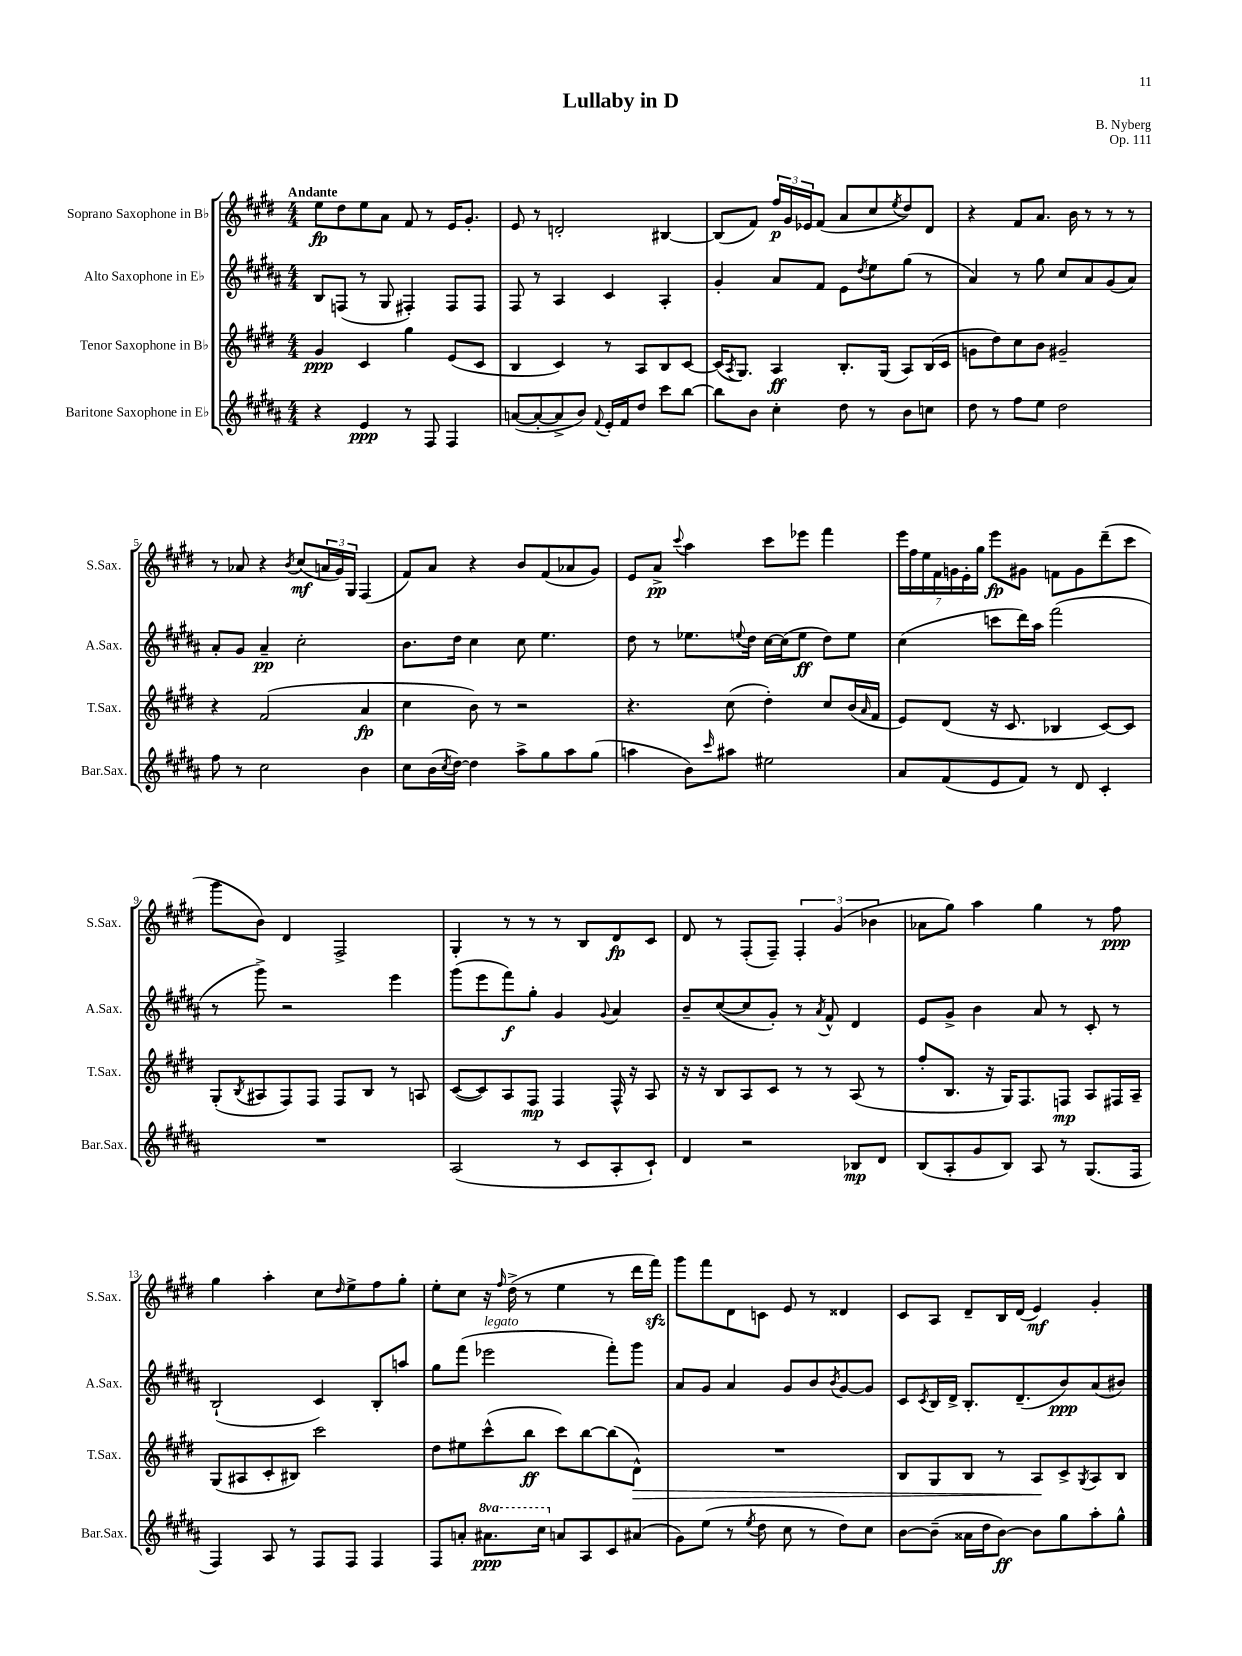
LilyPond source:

\header { title = "Lullaby in D" composer = "B. Nyberg" opus = "Op. 111" }
<<
\new StaffGroup <<
\new Staff = "s0" \with { instrumentName = "Soprano Saxophone in Bb" shortInstrumentName = "S.Sax." } {
    \clef treble \key e \major \numericTimeSignature \time 4/4 \tempo "Andante"
    e''8\fp dis''8 e''8 a'8 fis'8 r8 e'16 gis'8.-. |
    e'8 r8 d'2-. bis4~ |
    bis8( fis'8) \tuplet 3/2 { fis''16\p gis'16 ees'16 } fis'8( a'8 cis''8 \acciaccatura { e''8 } dis''8) dis'8 |
    r4 fis'8 a'8. b'16 r8 r8 r8 |
    r8 aes'8 r4 \acciaccatura { b'8 } cis''8\mf( \tuplet 3/2 { a'16 gis'16) gis16 } fis4( |
    fis'8) a'8 r4 b'8 fis'8( aes'8 gis'8) |
    e'8 a'8->\pp \appoggiatura { cis'''8 } a''4 cis'''8 ees'''8 fis'''4 |
    \tuplet 7/4 { e'''16 fis''16 e''16 fis'16 g'16 e'16-. gis''16 } e'''8\fp gis'8 f'8 gis'8 dis'''8--( cis'''8 |
    gis'''8 b'8) dis'4 fis2-> |
    gis4-. r8 r8 r8 b8 dis'8\fp cis'8 |
    dis'8 r8 fis8-.( fis8--) \tuplet 3/2 { fis4-. gis'4( bes'4 } |
    aes'8 gis''8) a''4 gis''4 r8 fis''8\ppp |
    gis''4 a''4-. cis''8 \grace { dis''16 } e''8-> fis''8 gis''8-. |
    e''8-. cis''8 r16 \grace { fis''16 } dis''16->( r8 e''4 r8 dis'''16 fis'''16\sfz) |
    gis'''8 fis'''8 dis'8 c'8 e'8 r8 disis'4 |
    cis'8 a8 dis'8-- b16 dis'16( e'4\mf) gis'4-. \bar "|." |
}
\new Staff = "s1" \with { instrumentName = "Alto Saxophone in Eb" shortInstrumentName = "A.Sax." } {
    \clef treble \key b \major \numericTimeSignature \time 4/4
    b8 f8( r8 gis8 fis4-.) fis8 fis8 |
    fis8 r8 ais4 cis'4 ais4-. |
    gis'4-. ais'8 fis'8 e'8 \acciaccatura { dis''8 } e''8 gis''8( r8 |
    ais'4) r8 gis''8 cis''8 ais'8 gis'8( ais'8) |
    ais'8-. gis'8 ais'4--\pp cis''2-. |
    b'8. dis''16 cis''4 cis''8 e''4. |
    dis''8 r8 ees''8. \appoggiatura { e''8 } dis''16 cis''16~ cis''16( e''8\ff dis''8) e''8 |
    cis''4( c'''8 dis'''16) ais''16 fis'''2( |
    r8 gis'''8->) r2 e'''4 |
    gis'''8( e'''8 fis'''8\f) gis''8-. gis'4 \appoggiatura { gis'8 } ais'4 |
    b'8-- cis''8~( cis''8 gis'8-.) r8 \acciaccatura { ais'8 } fis'8-^ dis'4 |
    e'8 gis'8-> b'4 ais'8 r8 cis'8-. r8 |
    b2-!( cis'4) b8-. a''8 |
    gis''8 fis'''8( ees'''2^\markup { \italic "legato" } fis'''8-.) gis'''8 |
    ais'8 gis'8 ais'4 gis'8 b'8 \acciaccatura { b'8 } gis'8~ gis'8 |
    cis'8 \acciaccatura { cis'8 } b16 dis'16-> b8.-. dis'8.--( b'8\ppp) ais'8( bis'8) \bar "|." |
}
\new Staff = "s2" \with { instrumentName = "Tenor Saxophone in Bb" shortInstrumentName = "T.Sax." } {
    \clef treble \key e \major \numericTimeSignature \time 4/4
    gis'4\ppp cis'4 gis''4 e'8( cis'8 |
    b4 cis'4) r8 a8 b8 cis'8~ |
    cis'16( \acciaccatura { a8 } gis8.) a4\ff b8.-. gis16( a8) b16( cis'16 |
    g'8 dis''8) cis''8 b'8 gis'2-- |
    r4 fis'2( a'4\fp |
    cis''4 b'8) r8 r2 |
    r4. cis''8( dis''4-.) cis''8 b'16( \grace { a'16 } fis'16 |
    e'8) dis'8( r16 cis'8. bes4 cis'8~) cis'8 |
    gis8-.( \acciaccatura { b8 } ais8 fis8) fis8 fis8 b8 r8 a8 |
    cis'8~( cis'8) a8 fis8\mp fis4 fis16-^ r16 a8 |
    r16 r16 b8 a8 cis'8 r8 r8 a8( r8 |
    fis''8-. b8. r16 gis16) fis8. f8\mp a8 fis16 a16-- |
    gis8( ais8 cis'8-. bis8) cis'''2 |
    dis''8 eis''8 cis'''8-^( b''8\ff cis'''8) b''8~ b''8( dis'8-^\>) |
    R1 |
    b8 gis8 b8 r8 a8\! cis'8-> \acciaccatura { gis8 } a8 b8 \bar "|." |
}
\new Staff = "s3" \with { instrumentName = "Baritone Saxophone in Eb" shortInstrumentName = "Bar.Sax." } {
    \clef treble \key b \major \numericTimeSignature \time 4/4 \set Staff.ottavationMarkups = #ottavation-simple-ordinals
    r4 e'4\ppp r8 fis8 fis4 |
    a'8~( a'8~-. a'8-> b'8) \appoggiatura { fis'8 } e'16-. fis'16 dis''8 cis'''8 b''8~ |
    b''8 b'8 cis''4-. dis''8 r8 b'8 c''8 |
    dis''8 r8 fis''8 e''8 dis''2 |
    fis''8 r8 cis''2 b'4 |
    cis''8 b'16( \acciaccatura { cis''8 } dis''16~) dis''4 ais''8-> gis''8 ais''8 gis''8( |
    a''4 b'8) \grace { cis'''16 } ais''8 eis''2 |
    ais'8 fis'8( e'8 fis'8) r8 dis'8 cis'4-. |
    R1 |
    ais2( r8 cis'8 ais8-. cis'8-!) |
    dis'4 r2 bes8\mp dis'8 |
    b8( ais8-. gis'8 b8) ais8 r8 gis8.( fis16 |
    fis4) ais8 r8 fis8 fis8 fis4 |
    fis8 a'8-. \ottava #1 ais''!8.\ppp cis'''16 \ottava #0 a'!8 ais8 cis'8 ais'8( |
    gis'8) e''8( r8 \acciaccatura { e''8 } dis''8 cis''8 r8 dis''8) cis''8 |
    b'8~ b'8--( aisis'16 dis''16 b'8~\ff) b'8 gis''8 ais''8-. gis''8-^ \bar "|." |
}
>>
>>
